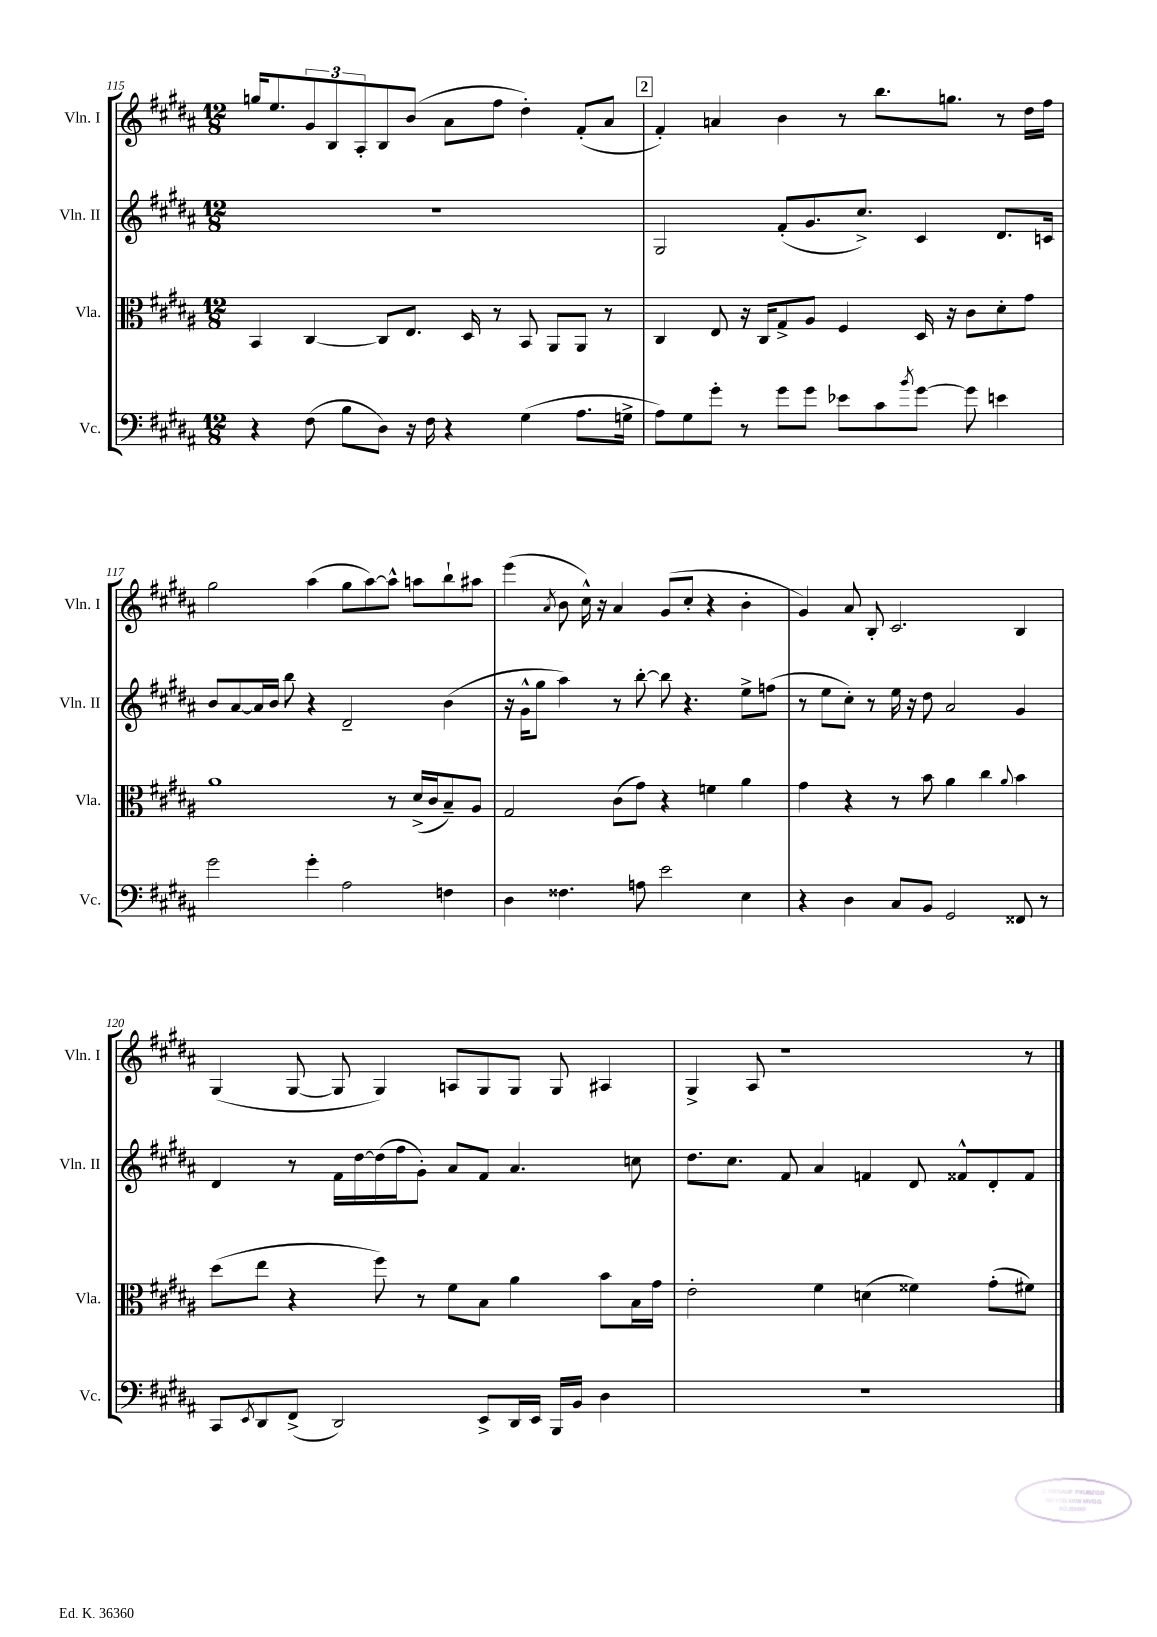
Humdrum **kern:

**kern	**kern	**kern	**kern
*staff4	*staff3	*staff2	*staff1
*clefF4	*clefC3	*clefG2	*clefG2
*k[f#c#g#d#a#]	*k[f#c#g#d#a#]	*k[f#c#g#d#a#]	*k[f#c#g#d#a#]
*M12/8	*M12/8	*M12/8	*M12/8
4r	4BB	1.r	16gg
.	.	.	8.ee
(8F#	[4C#	.	12g#
.	.	.	12B
8B	.	.	.
.	.	.	12A#'
8D#)	8C#]	.	8B
16r	8.E	.	(8b
16F#	.	.	.
4r	.	.	8a#
.	16D#	.	.
.	8r	.	8ff#
(4G#	8BB	.	4dd#')
.	8AA#	.	.
8.A#	8AA#	.	(8f#'
.	8r	.	8a#
16G^	.	.	.
=	=	=	=
8A#)	4C#	2G#	4f#')
8G#	.	.	.
8g#'	8E	.	4a
8r	16r	.	.
.	16C#	.	.
8g#	8G#^	(8f#'	4b
8g#	8A#	8.g#	.
8e-	4F#	.	8r
.	.	8.cc#^)	.
8c#	.	.	8.bb
8qb	.	.	.
[8g#	16D#	4c#	.
.	16r	.	8.gg
8g#]	8c#	.	.
4e	8d#'	8.d#	8r
.	8g#	.	16dd#
.	.	16c	16ff#
=	=	=	=
2g#	1a#	8b	2gg#
.	.	[8a#	.
.	.	16a#]	.
.	.	16b	.
.	.	8bb	.
4g#'	.	4r	(4aa#
2A#	.	2d#~	8gg#
.	.	.	[8aa#)
.	8r	.	8aa#^^]
.	(16d#^	.	8aa
.	16c#	.	.
4F	8B~)	(4b	8bb`
.	8A#	.	8aa#
=	=	=	=
4D#	2G#	16r	(4eee
.	.	16g#^^	.
.	.	8gg#	.
.	.	.	8qa#
4.F##	.	4aa#)	8b
.	.	.	16cc#^^)
.	.	.	16r
.	(8c#	8r	4a#
8A	8g#)	[8bb'	.
2e	4r	8bb]	(8g#
.	.	4.r	8cc#'
.	4f	.	4r
4E	4a#	8ee^	4b'
.	.	(8ff	.
=	=	=	=
4r	4g#	8r	4g#)
.	.	8ee	.
4D#	4r	8cc#')	8a#
.	.	8r	8B'
8C#	8r	16ee	2.c#
.	.	16r	.
8BB	8b	8dd#	.
2GG#	4a#	2a#	.
.	4cc#	.	.
.	8qqa#	.	.
8FF##	4b	4g#	4B
8r	.	.	.
=	=	=	=
8CC#	(8dd#	4d#	(4G#
8qEE	.	.	.
8DD#	8ee	.	.
(8FF#^	4r	8r	[8G#
2DD#)	.	16f#	8G#]
.	.	[16dd#	.
.	8ff#)	(16dd#]	4G#)
.	.	16ff#	.
.	8r	8g#')	.
.	8f#	8a#	8A
8EE^	8B	8f#	8G#
16DD#	4a#	4.a#	8G#
16EE	.	.	.
16BBB	.	.	8G#
16BB	.	.	.
4D#	8b	.	4A#
.	16B	8cc	.
.	16g#	.	.
=	=	=	=
1.r	2e'	8.dd#	4G#^
.	.	8.cc#	.
.	.	.	8A#
.	.	8f#	1r
.	4f#	4a#	.
.	(4d	4f	.
.	4f##)	8d#	.
.	.	8f##^^	.
.	(8g#'	8d#'	.
.	8f#)	8f##	8r
==	==	==	==
*-	*-	*-	*-
